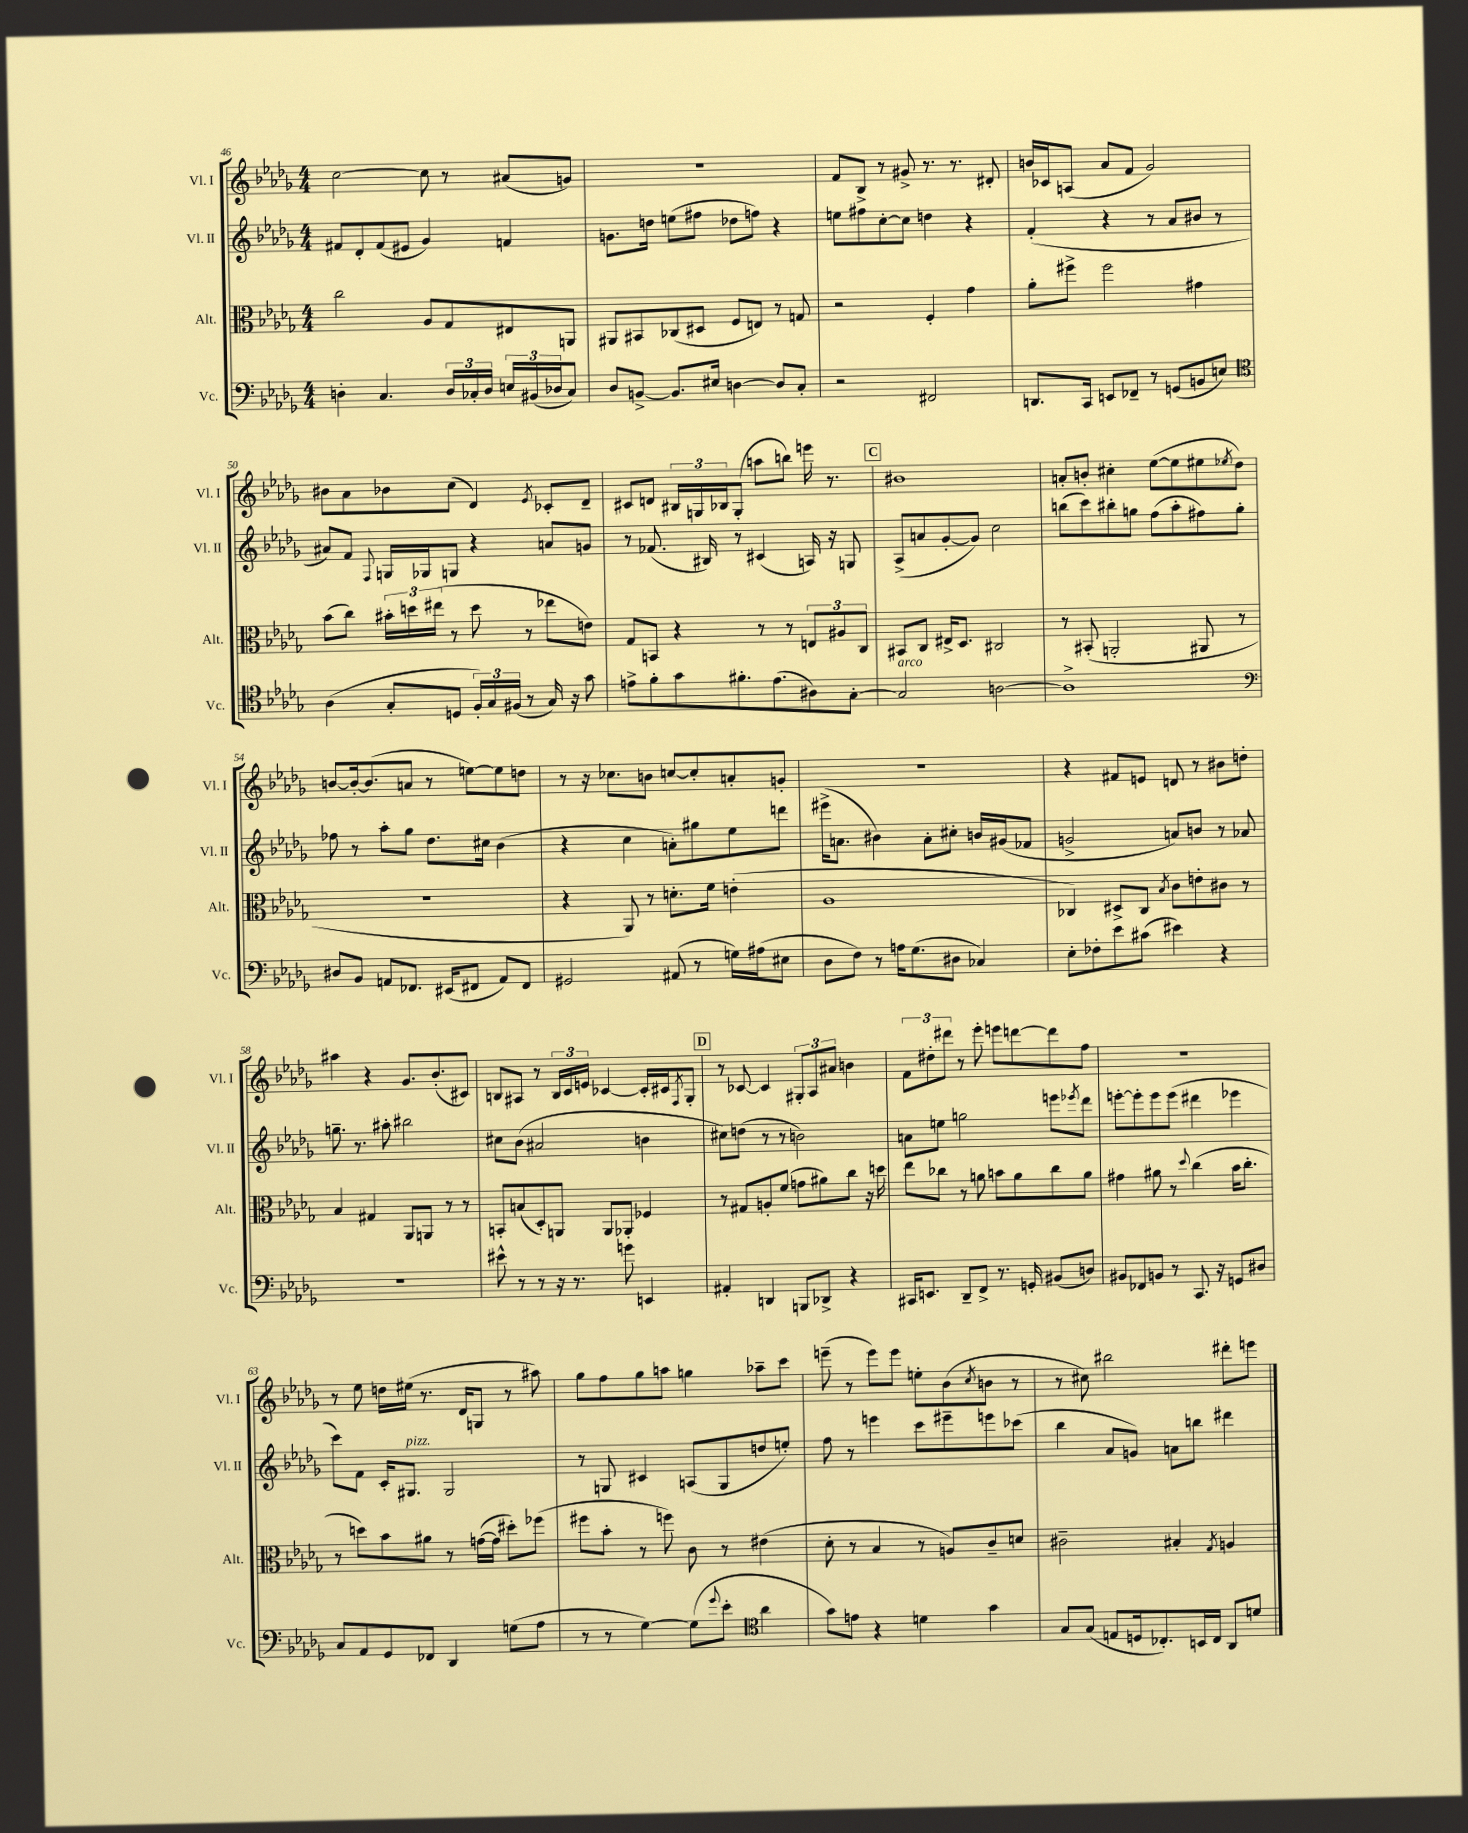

**kern	**kern	**kern	**kern
*staff4	*staff3	*staff2	*staff1
*clefF4	*clefC3	*clefG2	*clefG2
*k[b-e-a-d-g-]	*k[b-e-a-d-g-]	*k[b-e-a-d-g-]	*k[b-e-a-d-g-]
*M4/4	*M4/4	*M4/4	*M4/4
4D'\	2cc\	8f#/L	[2cc\
.	.	8d-'/	.
4.C/	.	(8f#/	.
.	.	8e#/J	.
.	8A-/L	4g-/)	8cc\]
24D/LL	8G-/	.	8r
24C-'/	.	.	.
24D/JJ	.	.	.
24E/LL	8E#/	4f/	(8a#/L
(24BB#/	.	.	.
24D-/J	.	.	.
8C-/J)	8AA/J	.	8g/J)
=	=	=	=
8D-/L	8AA#/L	8.g\L	1r
[8BB^/J	8BB#/	.	.
.	.	16dd\Jk	.
8.BB/]L	(8C-/	(8ee\L	.
.	8D#/J	8ff#\J	.
16E#/Jk	.	.	.
[4D\	8F/L	8dd-\L	.
.	8E/J)	8ff\J)	.
8D/]L	8r	4r	.
8C'/J	8G/	.	.
=	=	=	=
2r	2r	8ee\L	8f/L
.	.	8ff#\	8B-^/J
.	.	[8cc'\	8r
.	.	8cc\]J	8g#^/
2FF#/	4F'/	4dd\	8.r
.	.	.	8.r
.	4g-\	4r	.
.	.	.	8d#'/
=	=	=	=
8.DD/L	8a-'\L	(4f'/	16b/LL
.	.	.	16c-/J
.	8ff#^\J	.	(8A/J
16CC/Jk	.	.	.
8EE/L	2ff#\	4r	8a-/L
8FF-~/J	.	.	8f/J
8r	.	8r	2g-/)
(8GG/L	.	8a-/L	.
8BB/	4g#\	8b#/J	.
8E/J)	.	8r	.
=	=	=	=
*clefC4	*	*	*
(4A-\	(8b-\L	8a#/L)	8b#\L
.	8cc\J)	8f/J	8a-\
.	.	8qqF/	.
8G-'/L	24b#'\LL	16G/LL	8b-\
.	24dd\	.	.
.	.	16G-/J	.
.	(24ee#\JJ	.	.
8D/J	8r	8G/J	(8cc\J
24F'/LL)	8dd\	4r	4d-/)
24G-/	.	.	.
(24F#/JJ	.	.	.
8r	8r	.	.
.	.	.	8qe-/
16G-/)	8ee-\L	8a/L	8c-'/L
16r	.	.	.
8g-\	8e\J)	8g/J	8d-~/J
=	=	=	=
8e^\L	8G-/L	8r	8c#/L
8f'\	8BB/J	(8.f-/	8d/J
8g-\	4r	.	24B#/LL
.	.	.	24G/
.	.	16B#/)	.
.	.	.	24B-/J
8.f#'\	.	8r	(8G'/J
.	8r	(4c#/	8aa\L
(8.e\	.	.	.
.	8r	.	8bb\J)
8A#\)	12E/L	16A/)	16eee\
.	.	16r	8.r
.	12A#/	.	.
[8G-'\J	.	8G/	.
.	12C/J	.	.
=	=	=	=
2G-/]	8BB#/L	(8A-^/L	1b#
.	8C/J	8a/	.
.	16E#^/LK	[8g-'/	.
.	8.D-/J	.	.
.	.	8g-/]J)	.
[2A\	2C#/	2cc\	.
=	=	=	=
1A^]	8r	(8bb\L	8a'/L
.	(8BB#'/	8ccc\)	8b'/J
.	2AA'/	8bb#'\	4cc#'\
.	.	8gg\J	.
.	.	(8ff\L	([8ee-\L
.	.	8aa-'\	8ee-\]
.	8AA#/	8ff#\)	8ee#\
.	.	.	8qee-/
.	8r	8gg'\J	8dd-\J)
=	=	=	=
*clefF4	*	*	*
8D#/L	1r	8ff-\	[8b/L
8BB-/J	.	8r	16b'/_k
.	.	.	(8.b/]
8AA/L	.	8aa-'\L	.
8.FF-/J	.	8gg-\J	8a/J
.	.	8.dd-\L	8r
(16EE#/LK	.	.	.
8FF#/J	.	.	[8ee\L)
.	.	16cc#\Jk	.
8AA/L)	.	(4b-\	8ee\]
8FF#/J	.	.	8dd\J
=	=	=	=
2GG#/	4r	4r	8r
.	.	.	16r
.	.	.	8.cc-\L
.	8AA-/)	4cc\	.
.	8r	.	8b\J
(8AA#/	8.d'\L	8a'\L)	[8cc/L
8r	.	8gg#\	8cc'/]
.	16f\Jk	.	.
16G\LL)	(4e'\	8ee-\	8a'/
(16A#\J	.	.	.
8E#\J	.	8ddd\J	8g'/J
=	=	=	=
8D-\L	1A-	(16eee#^\LK	1r
.	.	8.a\J	.
8F\J)	.	.	.
8r	.	4b#\)	.
16A\LK	.	.	.
(8.G-\	.	.	.
.	.	8a'\L	.
8D#\J	.	8cc#'\J	.
4C-/)	.	16b/LL	.
.	.	(16g#/J	.
.	.	8f-/J	.
=	=	=	=
8E-'\L	4C-/)	2g^/	4r
8F-'\	.	.	.
8e-\	8D#^/L	.	8f#/L
(8c#\J	8C-/J	.	8e/J
.	8qB-/	.	.
4e#\)	8c\L	8a/L)	8d/
.	8e'\	8b/J	8r
4r	8c#\J	8r	8b#\L
.	8r	8a-/	8dd'\J
=	=	=	=
1r	4B-/	8.gg~\	4aa#\
.	.	8.r	.
.	4G#/	.	4r
.	.	8aa#'\	.
.	8AA-/L	2bb#\	8.g-/L
.	8AA/J	.	.
.	.	.	(8.b-'/
.	8r	.	.
.	8r	.	8c#/J)
=	=	=	=
8e#^^\	8BB'/L	8cc#\L	8B/L
8r	(8B/	(8b-\J	8A#/J
8r	8D-'/)	2a#/	8r
16r	8AA/J	.	24B/LL
.	.	.	24c/
8.r	.	.	.
.	.	.	24e/JJ
.	8AA/L	.	[4c-/
8g\	8AA-'/J	.	.
4EE/	4F-/	4b\	16c-'/]LL
.	.	.	16c#/J
.	.	.	8qF/
.	.	.	8G-'/J
=	=	=	=
4AA#'/	8r	8cc#\L)	8r
.	8G#/L	(8dd\J	[8c-/
4DD/	8A'/	8r	4c-/]
.	(8f/J	8r	.
8BBB/L	8g\L	2b\)	12G#'/L
.	.	.	12A-/
8DD-^/J	8a#\)	.	.
.	.	.	12a#/J
4r	8cc\J	.	4b\
.	16r	.	.
.	16dd\	.	.
=	=	=	=
16CC#/LK	8ee-\L	8a\L	12f\L
8.EE/J	.	.	.
.	.	.	12dd#'\
.	8cc-\J	8ee\J	.
.	.	.	12ddd#\J
8DD-~/L	8r	2gg\	8r
8FF^/J	8a\	.	8eee-'\
8.r	8b\L	.	8eee\L
.	8a\	.	[8ddd\
16GG'/	.	.	.
(8BB#/L	8cc-\	8eee\L	8ddd\]
.	.	8qeee-/	.
8D/J)	8a\J	8ddd-\J	8ff\J
=	=	=	=
8BB#/L	4g#\	[8eee'\L	1r
8FF-/	.	8eee'\]	.
8BB/J	8a#\	8eee\	.
8r	8r	(8eee\J	.
.	8qqdd-/	.	.
8.CC/	(4cc\	4ddd#\	.
16r	.	.	.
8GG/L	16b-\LK	4eee-\	.
.	8.cc'\J	.	.
8D#/J	.	.	.
=	=	=	=
8C/L	8r	8ccc\L)	8r
8AA-/	8dd\L)	8f\J	8ee-\
8GG-/	8b-\	16c'/LK	16dd\LL
.	.	8.G#/J	(16ee#\JJ
8FF-/J	8a#\J	.	8.r
4DD-/	8r	2G#/	.
.	.	.	16d-/LK
.	([16g\LL	.	8G/J
.	16g\]JJ	.	.
(8G\L	8dd#'\L)	.	8r
8A-\J	(8ff-\J	.	8aa#\)
=	=	=	=
8r	8ff#\L	8r	8gg-\L
8r	8b-'\J	8G/	8ff\
[4G-\)	8r	4c#/	8gg-\
.	8ff\)	.	8aa\J
(8G-\]L	8c\	(8A/L	4gg\
8qqg-/	.	.	.
8e-'\J	8r	8G/	.
*clefC4	*	*	*
4a-\	(4e#\	8dd/	8aa-~\L
.	.	8ee'/J)	8ccc\J
=	=	=	=
8g-\L)	8d-'\	8ff\	(8eee~\
8e\J	8r	8r	8r
4r	4B-/	4eee\	8eee\L)
.	.	.	8eee\J
4d\	8r	8ccc\L	8ee'\L
.	8A/L)	8eee#~\	(8b-\
.	.	.	8qcc/
4g-\	8c~/	8eee\	8b\J
.	8d/J	(8ccc-\J	8r
=	=	=	=
8G-/L	2c#~\	4bb-\	8r
(8G-/J	.	.	8cc#\)
8E/L	.	8a-/L	2bb#\
16D/k	.	8g/J)	.
8.C-'/)	.	.	.
.	4B#'/	8a\L	.
16BB/L	.	8bb\J	.
16C-/JJ	.	.	.
.	8qG-/	.	.
8AA-/L	4A/	4ddd#\	8ddd#'\L
8d/J	.	.	8eee\J
==	==	==	==
*-	*-	*-	*-
